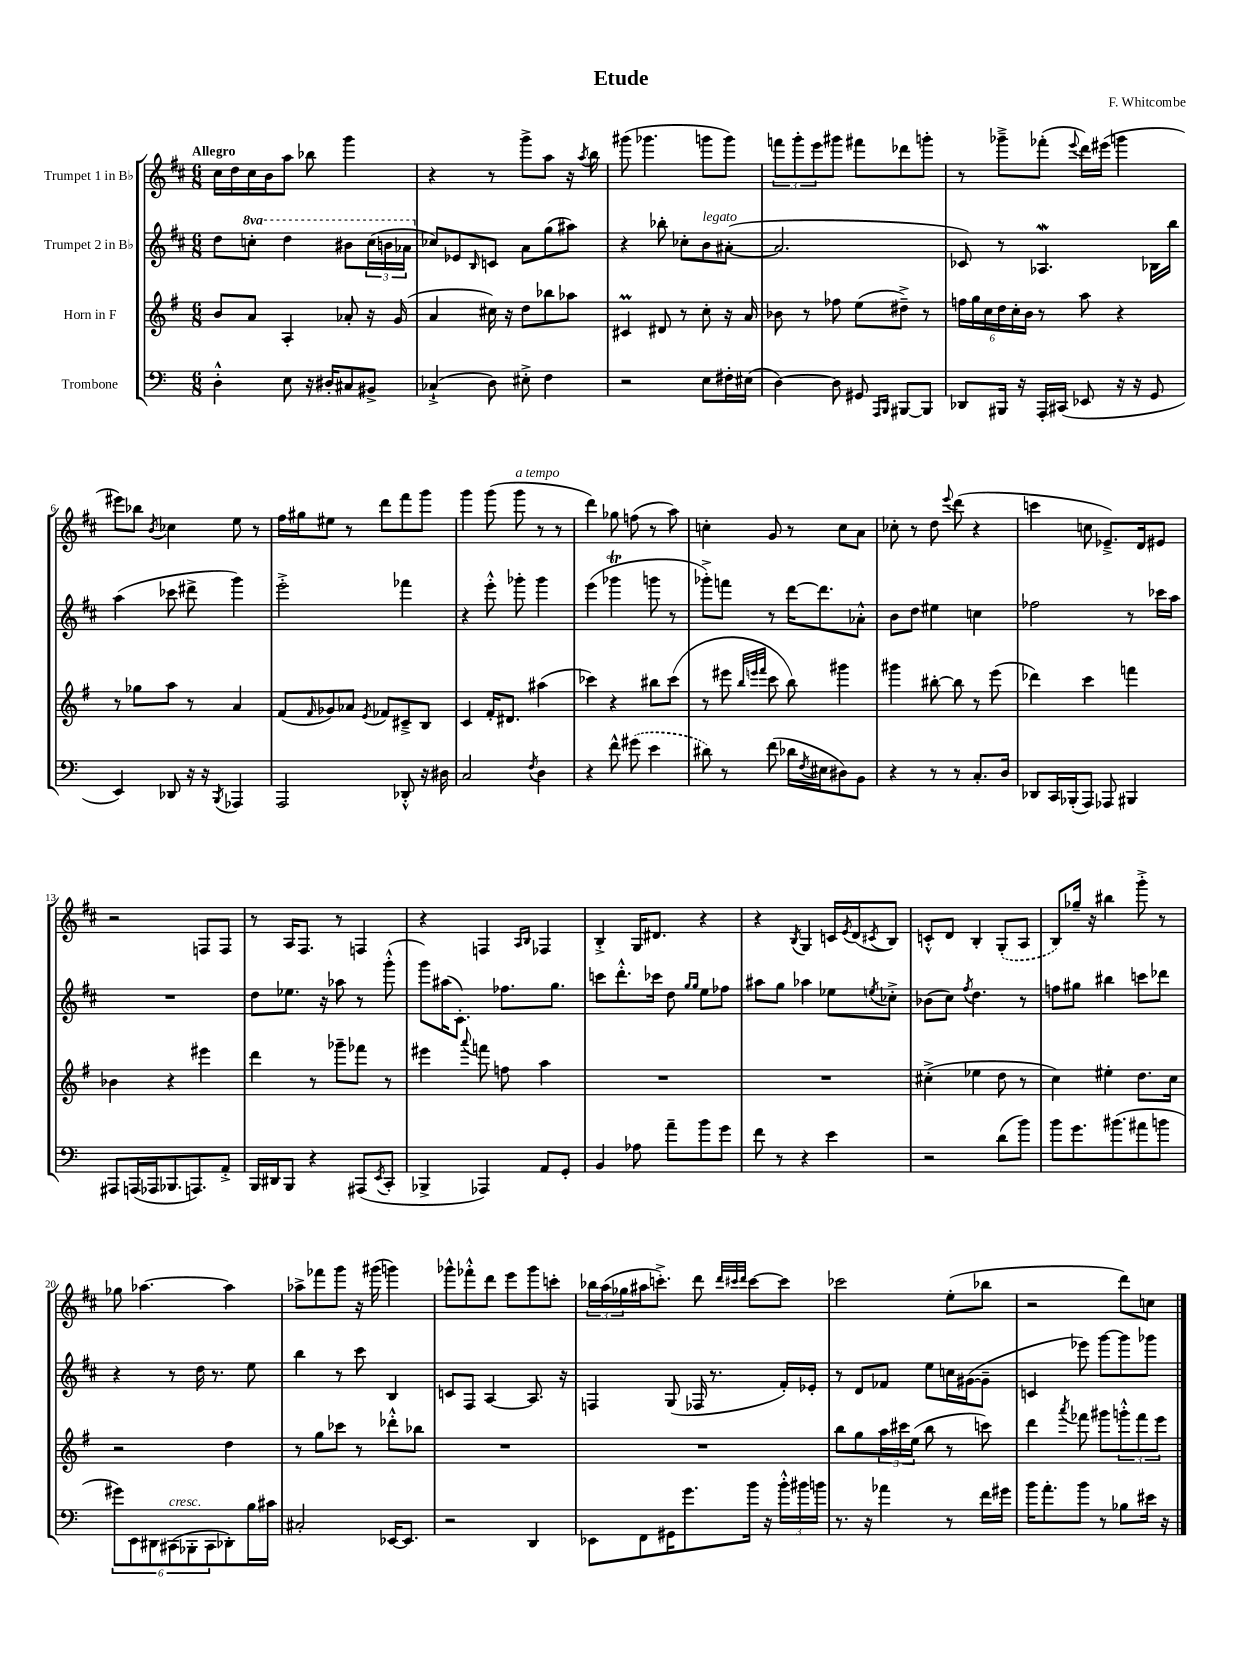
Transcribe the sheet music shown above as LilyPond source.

\header { title = "Etude" composer = "F. Whitcombe" }
<<
\new StaffGroup <<
\new Staff = "s0" \with { instrumentName = "Trumpet 1 in Bb" } {
    \clef treble \key d \major \numericTimeSignature \time 6/8 \tempo "Allegro"
    cis''16 d''16 cis''16 b'16 a''8 bes''8 g'''4 |
    r4 r8 g'''8-> a''8 r16 \acciaccatura { a''8 } b''16 |
    gis'''8( ges'''4. g'''8 g'''8) |
    \tuplet 3/2 { f'''8 g'''8-. e'''8 } gis'''8 fis'''8 des'''8 g'''8-. |
    r8 ges'''8---> fes'''8-.( \appoggiatura { e'''8 } d'''16) eis'''16( g'''4 |
    eis'''8) bes''8 \acciaccatura { b'8 } ces''4 e''8 r8 |
    fis''16 gis''16 eis''8 r8 d'''8 fis'''8 g'''8 |
    g'''4 g'''8( g'''8^\markup { \italic "a tempo" } r8 r8 |
    d'''4) ges''8 f''8( r8 a''8) |
    c''4-. g'8 r8 c''8 a'8 |
    ces''8-. r8 d''8 \appoggiatura { e'''8 } d'''8( r4 |
    c'''4 c''8 ees'8.--->) d'16 eis'8 |
    r2 f8 f8 |
    r8 a16 fis8. r8 f4 |
    r4 f4 \grace { a16 b16 } fes4 |
    b4-.-> g16 dis'8. r4 |
    r4 \acciaccatura { b8 } g4 c'16 \acciaccatura { e'8 } d'16( \acciaccatura { cis'8 } b8) |
    c'8-.-^ d'8 b4-. \once \slurDashed g8-.( a8 |
    b8) ges''16-- r16 bis''4 g'''8-.-> r8 |
    ges''8 aes''4.~ aes''4 |
    aes''8-> fes'''8 g'''8 r16 gis'''16( g'''4) |
    ges'''8-^ fes'''8-.-^ d'''8 e'''8 ges'''8 c'''8-. |
    \tuplet 3/2 { bes''16 a''16( ges''16 } ais''16 c'''8.-.->) d'''8 \grace { d'''32 cis'''32 d'''32 } cis'''8~ cis'''8 |
    ces'''2 e''8-.( bes''8 |
    r2 d'''8) c''8 \bar "|." |
}
\new Staff = "s1" \with { instrumentName = "Trumpet 2 in Bb" } {
    \clef treble \key d \major \numericTimeSignature \time 6/8 \set Staff.ottavationMarkups = #ottavation-simple-ordinals
    d''8 \ottava #1 c'''8-. d'''4 bis''8 \tuplet 3/2 { c'''16( b''16 aes''16 \ottava #0 } |
    ces''8) ees'8 \grace { b16 } c'8 a'8 g''8( ais''8) |
    r4 bes''8-. ces''8-. b'8^\markup { \italic "legato" } ais'8~-.( |
    ais'2. |
    ces'8) r8 aes4.\mordent bes16 b''16 |
    a''4( ces'''8 dis'''8-> g'''4) |
    e'''2-.-> fes'''4 |
    r4 e'''8-.-^ ges'''8-. ges'''4 |
    e'''4( ges'''4\trill g'''8 r8 |
    ges'''8-.->) f'''8 r8 d'''16~ d'''8. aes'8-.-^ |
    b'8 d''8 eis''4 c''4 |
    fes''2 r8 ces'''16 a''16 |
    R2. |
    d''8 ees''8. r16 aes''8 r8 g'''8-.-^( |
    g'''8) ais''16( cis'8.-.) fes''8. g''8. |
    c'''8 d'''8.-.-^ ces'''16 d''8 \grace { g''16 g''16 } e''8 fes''8 |
    ais''8 g''8 aes''4 ees''8 \acciaccatura { e''8 } ces''8-.-> |
    bes'8( cis''8) \acciaccatura { fis''8 } d''4. r8 |
    f''8 gis''8 bis''4 c'''8 des'''8 |
    r4 r8 d''16 r8. e''8 |
    b''4 r8 cis'''8 b4 |
    c'8 fis8 a4~ a8. r16 |
    f4 g8( fes16 r8. fis'16-.) ees'16-. |
    r8 d'8 fes'8 e''8 c''16 gis'16~( gis'8-- |
    c'4 ees'''8) g'''8~ g'''8 ges'''8 \bar "|." |
}
\new Staff = "s2" \with { instrumentName = "Horn in F" } {
    \clef treble \key g \major \numericTimeSignature \time 6/8
    b'8 a'8 a4-. aes'8-. r16 g'16( |
    a'4 cis''16) r16 d''8 bes''8 aes''8 |
    cis'4\prall dis'8 r8 c''8-. r16 a'16 |
    bes'8 r8 fes''8 e''8( dis''8--->) r8 |
    \tuplet 6/4 { f''16 g''16 c''16 d''16 c''16-. b'16 } r8 a''8 r4 |
    r8 ges''8 a''8 r8 a'4 |
    fis'8( \grace { fis'16 } ges'8) aes'8 \acciaccatura { e'8 } fes'8 cis'8---> b8 |
    c'4 fis'16-. dis'8. ais''4( |
    ces'''4) r4 bis''8 ces'''8( |
    r8 eis'''8 \grace { b''32 e'''32 fis'''32 } c'''8 b''8) gis'''4 |
    gis'''4 bis''8~-. bis''8 r8 e'''8( |
    des'''4) c'''4 f'''4 |
    bes'4 r4 eis'''4 |
    d'''4 r8 ges'''8-- fes'''8 r8 |
    eis'''4 \appoggiatura { a'''8 } f'''8 f''8 a''4 |
    R2. |
    R2. |
    cis''4-.->( ees''4 d''8 r8 |
    c''4) eis''4-. d''8. c''16 |
    r2 d''4 |
    r8 g''8 ces'''8 r8 des'''8-.-^ bes''8 |
    R2. |
    R2. |
    b''8 g''8 \tuplet 3/2 { a''16 cis'''16 e''16( } b''8 r8 c'''8) |
    d'''4 \acciaccatura { a'''8 } fes'''8 gis'''8 \tuplet 3/2 { g'''8-.-^ fes'''8 e'''8 } \bar "|." |
}
\new Staff = "s3" \with { instrumentName = "Trombone" } {
    \clef bass \key c \major \numericTimeSignature \time 6/8
    d4-.-^ e8 r16 dis16-. cis8 bis,8-> |
    ces4-!->( d8) eis8-.-> f4 |
    r2 e8 fis16-. eis16( |
    d4~) d8 gis,8 \grace { a,,16 b,,16 } bis,,8~ bis,,8 |
    des,8 bis,,16 r16 a,,16-. cis,16( ees,8 r16 r16 g,8 |
    e,4) des,8 r16 r16 \acciaccatura { b,,8 } aes,,4 |
    a,,2 des,8-.-^ r16 dis16 |
    c2 \acciaccatura { f8 } d4 |
    r4 f'8-^ \once \slurDashed gis'8( e'4 |
    dis'8) r8 f'8( des'16 \acciaccatura { f8 } eis16 dis8) b,8 |
    r4 r8 r8 c8.-. d16 |
    des,8 c,16 bes,,16-.( a,,8) aes,,8 bis,,4 |
    ais,,8 a,,16( aes,,16 bes,,8. a,,8.) a,8-.-> |
    b,,16 dis,16 b,,8 r4 ais,,8( \acciaccatura { e,8 } c,8-. |
    bes,,4-> aes,,4) a,8 g,8-. |
    b,4 aes8 a'8-- b'8 g'8 |
    f'8 r8 r4 e'4 |
    r2 d'8( b'8) |
    b'8 g'8. bis'8.( ais'8 b'8 |
    \tuplet 6/4 { gis'8) e,8 dis,8 cis,8^\markup { \italic "cresc." }( bes,,8-. cis,8 } des,8-.) b16 cis'16 |
    cis2-. ees,16~ ees,8. |
    r2 d,4 |
    ees,8 f,8 gis,16 g'8. b'16 r16 \tuplet 3/2 { b'16-.-^ bis'16 b'16 } |
    r8. r16 aes'4 r8 f'16 gis'16 |
    b'16 a'8.-. b'8 r8 bes8 eis'16 r16 \bar "|." |
}
>>
>>
